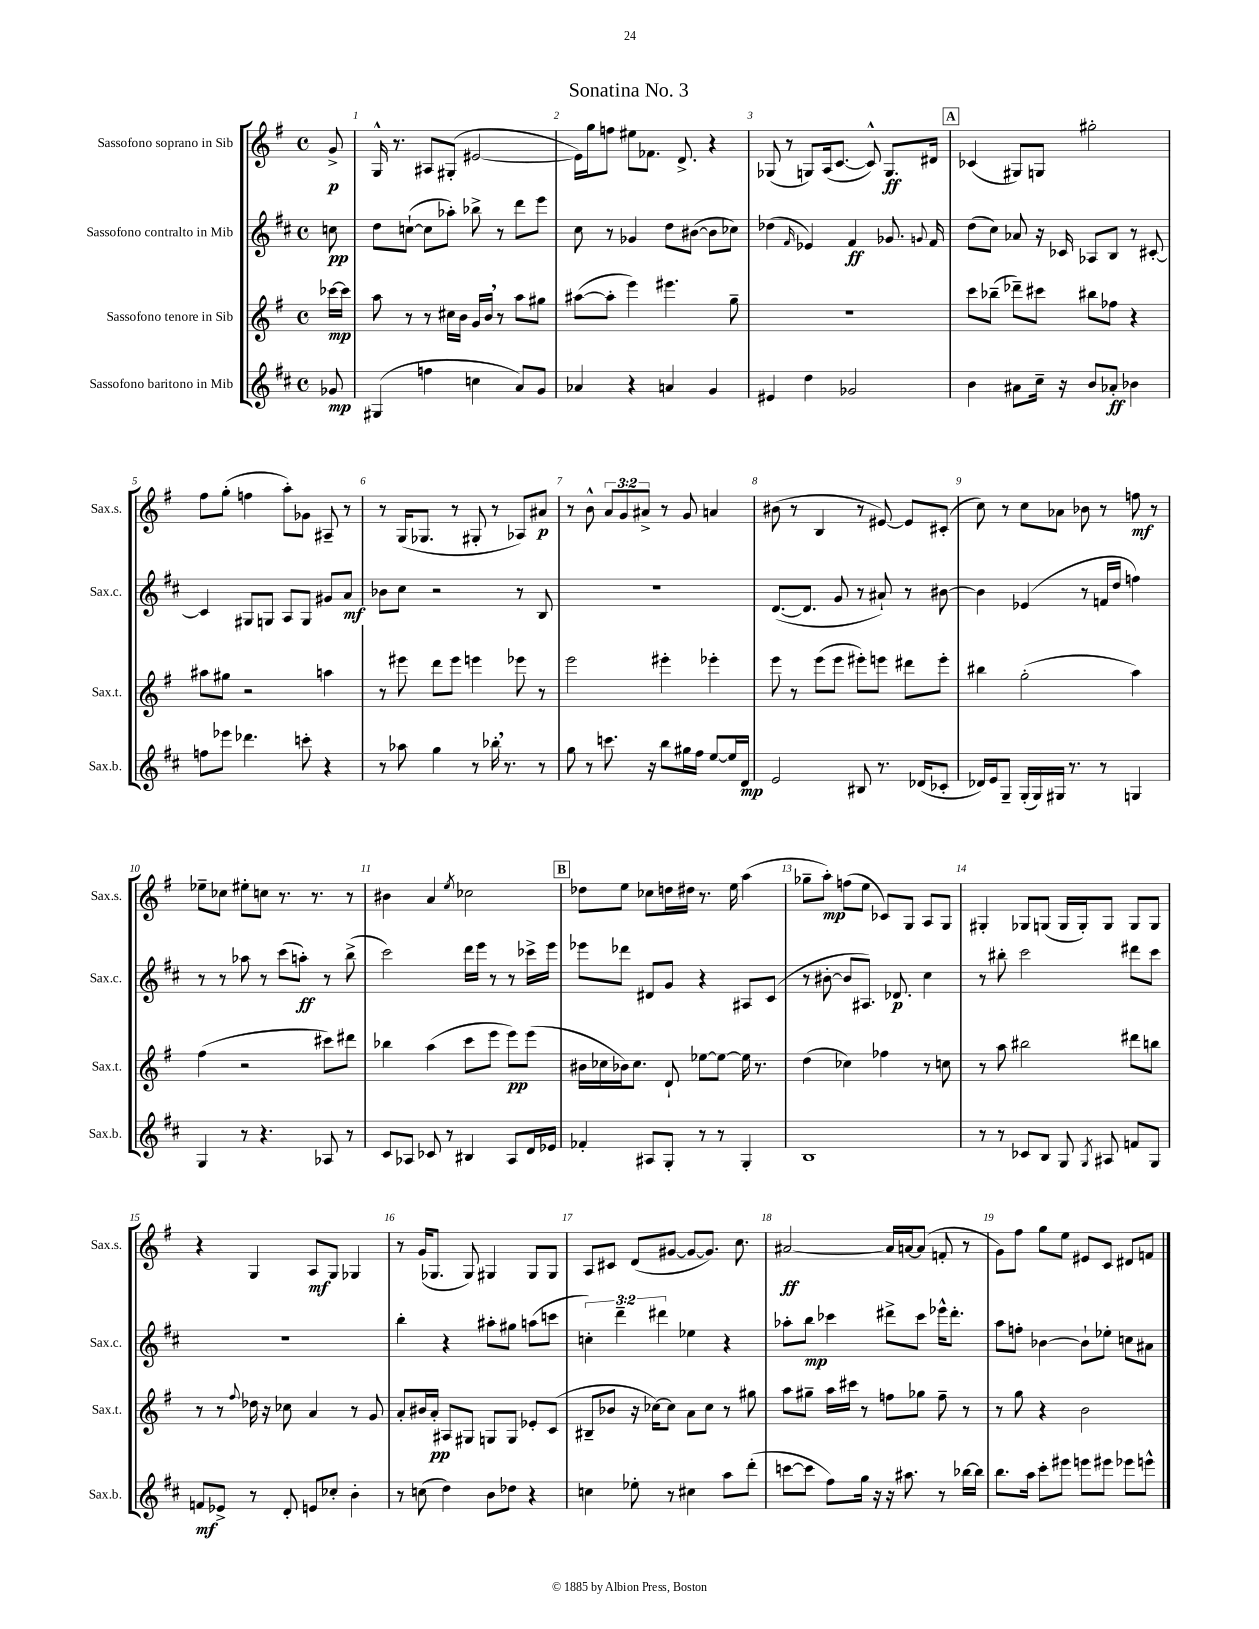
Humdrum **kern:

**kern	**kern	**kern	**kern
*staff4	*staff3	*staff2	*staff1
*clefG2	*clefG2	*clefG2	*clefG2
*k[f#c#]	*k[f#]	*k[f#c#]	*k[f#]
*M4/4	*M4/4	*M4/4	*M4/4
*met(c)	*met(c)	*met(c)	*met(c)
8g-	[16ccc-	8cc	8g^
.	16ccc-]	.	.
=	=	=	=
(4G#	8aa	8dd	16G^^
.	.	.	8.r
.	8r	([8cc`	.
4ff	8r	8cc]	8A#
.	16cc#	8aa-')	(8G#'
.	16b	.	.
4cc	16g	8bb-^	[2e#
.	16b	.	.
.	8r	8r	.
8a)	8aa	8ddd	.
8g	8gg#	8eee	.
=	=	=	=
4a-	([8aa#	8cc#	16e#])
.	.	.	16gg
.	8aa#']	8r	8ff
4r	4eee)	4g-	8ee#
.	.	.	8.f-
4a	4.eee#	8dd	.
.	.	.	8.d^
.	.	([8b#	.
4g	.	8b#]	4r
.	8gg~	8cc-)	.
=	=	=	=
4e#	1r	(4dd-	(8G-
.	.	.	8r
.	.	16qqf#	.
4dd	.	4e-)	8G)
.	.	.	(16A
.	.	.	[8.c
2g-	.	4f#	.
.	.	.	8c^^])
.	.	8.g-	8.G
.	.	8qqg	.
.	.	16f#	16d#
=	=	=	=
4b	8ccc	(8dd	(4c-
.	(8bb-~	8cc#)	.
8a#	8ddd-~)	8a-	8G#)
16cc#~	8ccc#	16r	8G
16r	.	16c-	.
8b	8bb#	8A-	2gg#'
8a-'	8ff-	8B	.
4b-	4r	8r	.
.	.	[8c#'	.
=	=	=	=
8ff	8aa#	4c#]	8ff#
8eee-	8gg#	.	(8gg'
4.ddd-	2r	8G#	4ff
.	.	8G	.
.	.	8A	8aa')
8ccc'	.	8G	8g-
4r	4aa	8g#	8A#~
.	.	8a	8r
=	=	=	=
8r	8r	8b-	8r
8aa-	8eee#	8cc#	(16G
.	.	.	8.G-
4gg	8ddd	2r	.
.	8eee#	.	8r
8r	4eee	.	8G#'
16bb-'	.	.	8r
8.r	.	.	.
.	8eee-	8r	8A-)
8r	8r	8B	8a#
=	=	=	=
8gg	2eee	1r	8r
8r	.	.	8b^^
8.ccc	.	.	12a
.	.	.	12g
.	.	.	12a#^
16r	.	.	.
8bb	4eee#'	.	8r
16gg#	.	.	8g
16ff#	.	.	.
[8ee	4eee-'	.	4a
16ee]	.	.	.
16d	.	.	.
=	=	=	=
2e	8eee	([8.d	(8b#
.	8r	.	8r
.	.	8.d]	.
.	(8eee	.	4B
.	8eee	8g	.
8B#	8eee#')	8r	8r
8.r	8eee	8a#`)	[8e#)
.	8ddd#	8r	8e#]
(16d-	.	.	.
8c-'	8eee'	[8b#	(8c#'
=	=	=	=
16d-)	4bb#	4b#]	8cc)
16e	.	.	.
8G~	.	.	8r
(16G'	(2gg'	(4e-	8cc
16G)	.	.	.
16G#	.	.	8a-
8.r	.	.	.
.	.	8r	8b-
8r	.	16f	8r
.	.	16dd	.
4G	4aa)	4ff)	8ff
.	.	.	8r
=	=	=	=
4G	(4ff#	8r	8ee-~
.	.	8r	8cc-
8r	2r	8aa-	8ee#'
4.r	.	8r	8cc
.	.	(8ccc#	8.r
.	.	8aa')	.
.	.	.	8.r
8A-	8ccc#)	8r	.
8r	8ddd#	(8bb^	8r
=	=	=	=
8c#	4bb-	2ccc#)	4b#
8A-	.	.	.
8c-	(4aa	.	4a
8r	.	.	.
.	.	.	8qee
4B#	8ccc	16ddd	2cc-
.	.	16eee	.
.	8eee	8r	.
8A-	8eee)	8r	.
16d	(8eee	16ccc-^	.
16e-	.	16eee	.
=	=	=	=
4f-'	16b#	8eee-	8dd-
.	16cc-	.	.
.	16b-)	8ddd-	8ee
.	8.cc-	.	.
8A#	.	8d#	8cc-
8G'	8d`	8g	16dd
.	.	.	16dd#
8r	[8ee-	4r	8.r
8r	8ee-_	.	.
.	.	.	16ee
4G'	16ee-]	8A#	(4aa
.	8.r	.	.
.	.	(8c#	.
=	=	=	=
1B	(4dd	8r	8gg-~
.	.	[8b#'	8aa')
.	4cc-)	8b#]	(8ff
.	.	8.A#)	8ee
.	4ff-	.	8c-)
.	.	8.d-	.
.	.	.	8G
.	8r	4cc#	8A
.	8cc	.	8G
=	=	=	=
8r	8r	8r	4G#'
8r	8aa	8bb#'	.
8c-	2bb#	2ccc#	8G-
8B	.	.	(8G
8G	.	.	16G
.	.	.	16G')
8qG	.	.	.
8A#	.	.	8G
8f	8ddd#	8ddd#	8G
8G	8bb	8ccc#	8G
=	=	=	=
8f	8r	1r	4r
8e-^	8r	.	.
.	8qqff#	.	.
8r	16dd-	.	4G
.	16r	.	.
8d'	8cc-	.	.
8e	4a	.	8A
8cc-'	.	.	8G
4b'	8r	.	4G-
.	8g	.	.
=	=	=	=
8r	8a'	4bb'	8r
(8cc	16b#	.	(16g
.	16a'	.	8.G-
4dd)	8A#	4r	.
.	8G#	.	8G-)
8b	8G	8aa#'	4G#
8dd-	8G	8gg#	.
4r	8e-'	(8aa	8G#
.	(8c	8ccc	8G#
=	=	=	=
4cc	8B#~	6cc')	8A
.	8b-	.	8c#
.	.	6ddd~	.
8ee-'	16r	.	(8d
.	[16cc-)	.	.
.	.	6ddd#	.
8r	8cc-]	.	[8g#
4cc#	8a	4ee-	8g#_
.	8cc-	.	8.g#])
8aa	8r	4r	.
.	.	.	8.cc
(8ddd'	8gg#	.	.
=	=	=	=
[8ccc	8aa	8aa-'	[2a#
8ccc]	8gg#~	8bb	.
8ff#)	16aa	4ccc-	.
.	16ccc#	.	.
16gg	8r	.	.
16r	.	.	.
16r	8ff	8ddd#^	16a#]
8.aa#	.	.	[16a
.	8gg-	8ccc-	(8a]
8r	8ff~	16eee-^^	8f'
.	.	8.ddd#'	.
[16bb-	8r	.	8r
16bb-]	.	.	.
=	=	=	=
8.bb	8r	8aa	8g)
.	8gg	8ff'	8ff#
16aa	.	.	.
8ccc#'	4r	[4b-	8gg
8eee#	.	.	8ee
8eee	2b	8b-`]	8e#
8eee#	.	8ee-'	8c
8eee-	.	8cc	8d#
8eee^^	.	8a#	8f
==	==	==	==
*-	*-	*-	*-
